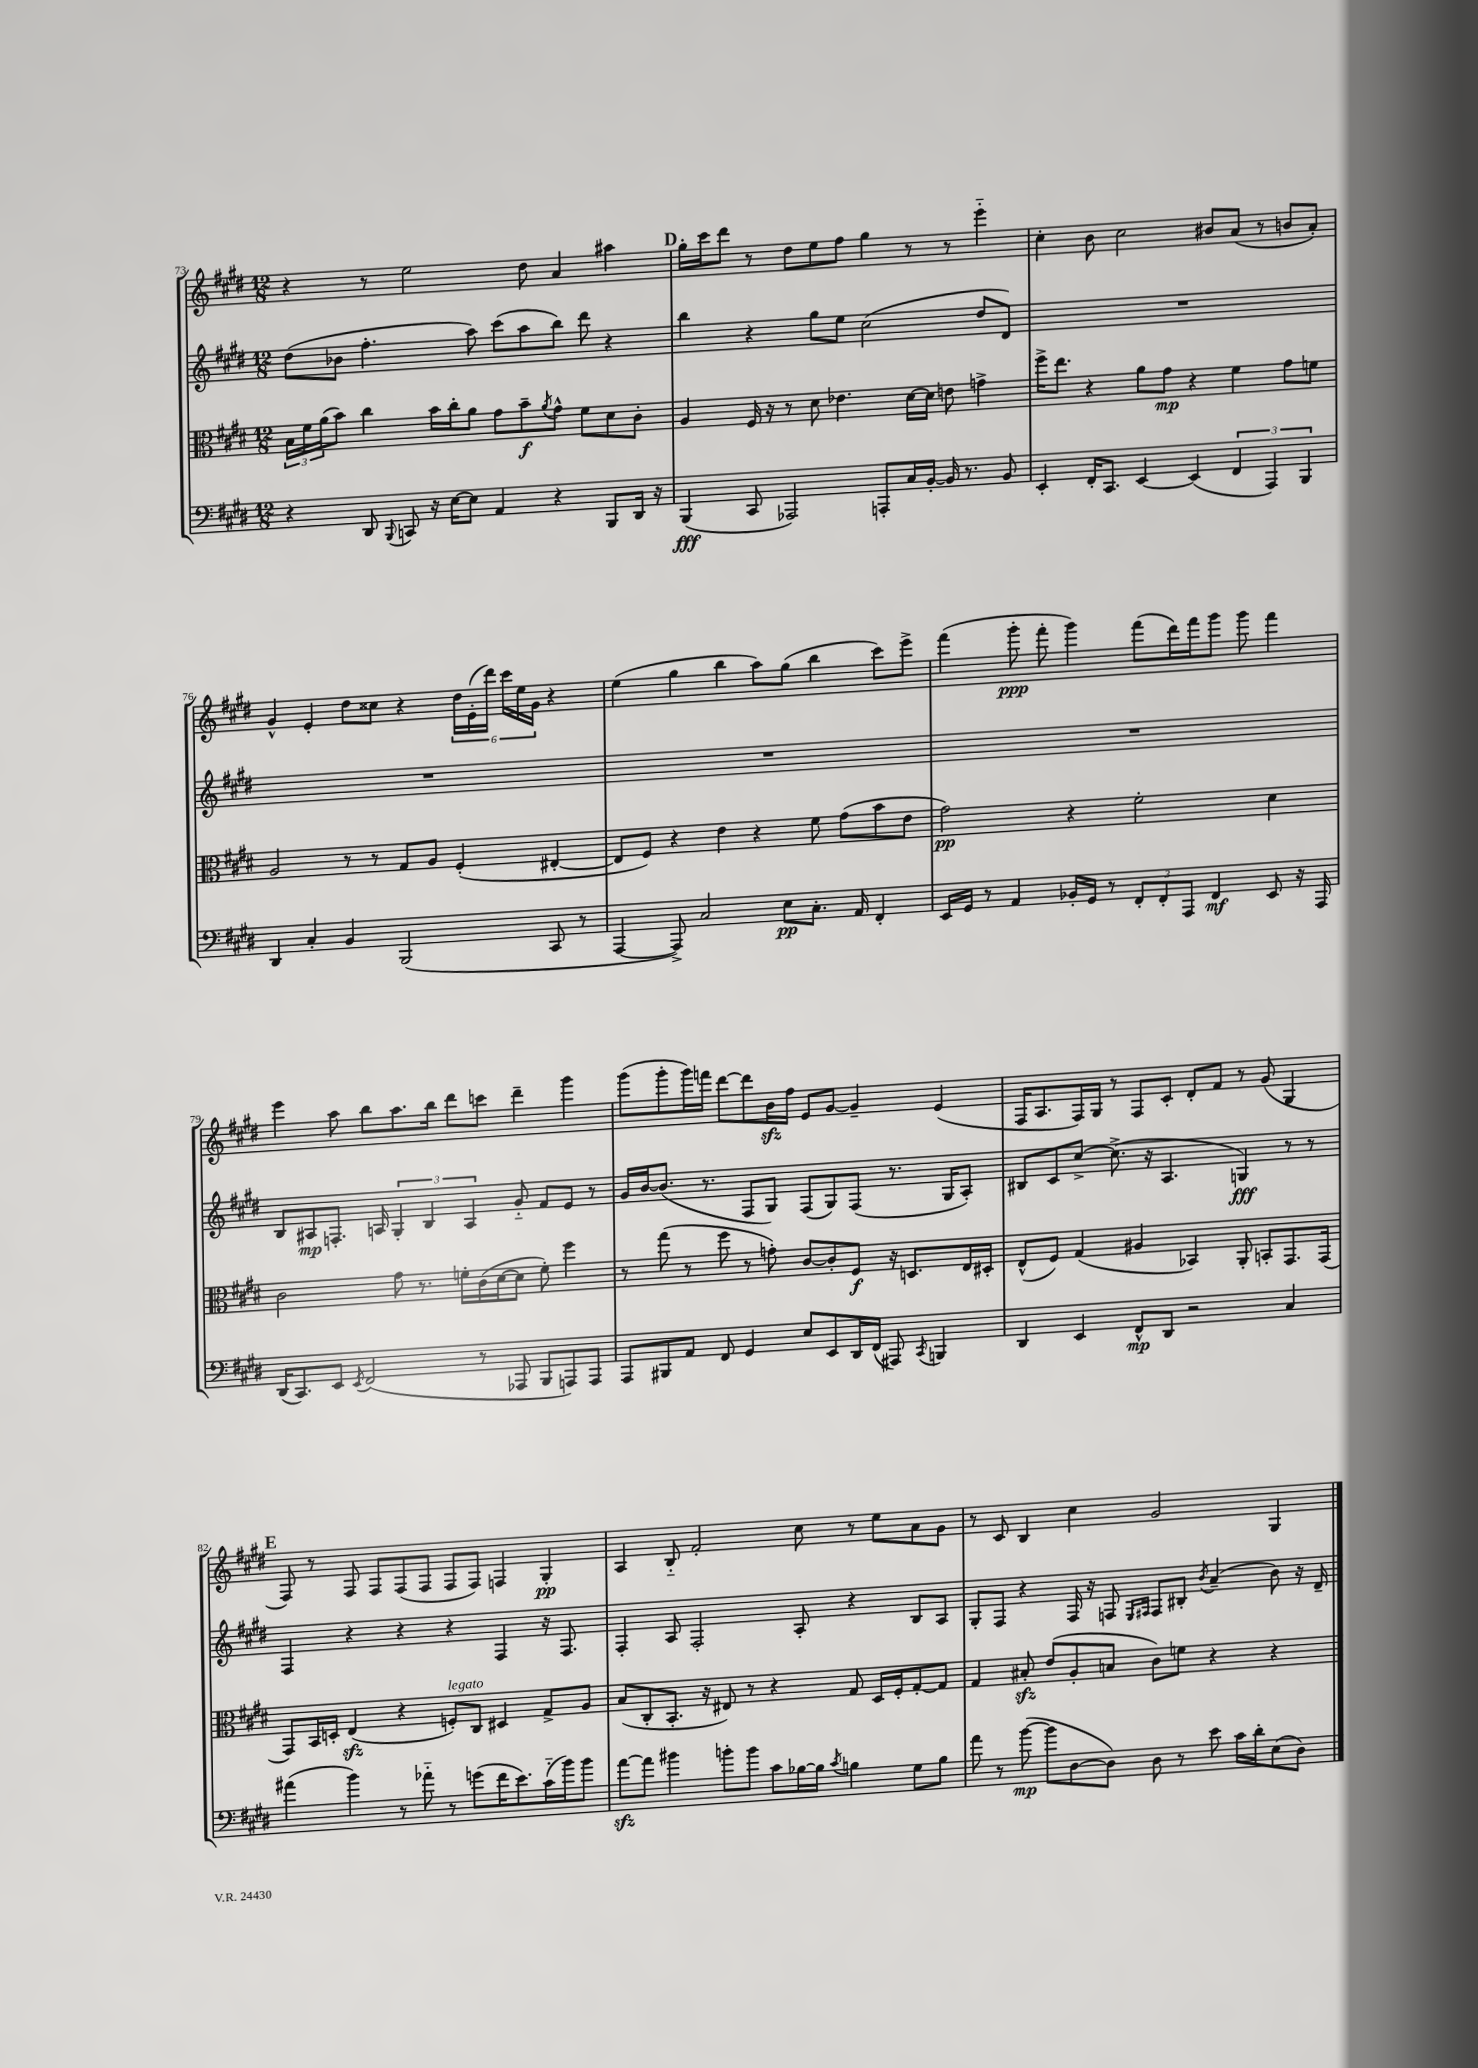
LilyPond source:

<<
\new StaffGroup <<
\new Staff = "s0" {
    \clef treble \key e \major \numericTimeSignature \time 12/8
    r4 r8 e''2 dis''8 a'4 ais''4 |
    \mark \markup { \bold "D" } gis''16-. cis'''16 dis'''8 r8 dis''8 e''8 fis''8 gis''4 r8 r8 e'''4-_ |
    cis''4-. b'8 cis''2 bis'8 a'8( r8 b'8 a'8-.) |
    gis'4-^ e'4-. dis''8 cisis''8 r4 \tuplet 6/4 { dis''16 e'16-.( dis'''16) cis'''16 e''16 gis'16 } r4 |
    e''4( gis''4 b''4 a''8) gis''8( b''4 cis'''8) e'''8-> |
    fis'''4( gis'''8-.\ppp fis'''8-. gis'''4) fis'''8( dis'''16) fis'''16 gis'''8 gis'''8 fis'''4 |
    e'''4 a''8 b''8 a''8. b''16 dis'''8 c'''8 dis'''4-- gis'''4 |
    gis'''8( gis'''8-. gis'''16) f'''16 dis'''8~ dis'''8 b'16\sfz fis''16 e'8 gis'8~ gis'4-- e'4( |
    fis16 a8. fis16) gis16 r8 fis8 cis'8-. dis'8-. fis'8 r8 gis'8( gis4 |
    \mark \markup { \bold "E" } fis8) r8 fis8 fis8 fis8( fis8 fis8 fis8) f4 gis4-.\pp |
    a4 b8-_ fis'2-. cis''8 r8 e''8 a'8 gis'8 |
    r8 cis'8 b4 cis''4 gis'2 gis4 \bar "|." |
}
\new Staff = "s1" {
    \clef treble \key e \major \numericTimeSignature \time 12/8
    dis''8( bes'8 fis''4.-. a''8) cis'''8( a''8 b''8) dis'''8 r4 |
    \mark \markup { \bold "D" } b''4 r4 gis''8 e''8 cis''2( dis''8 dis'8) |
    R1. |
    R1. |
    R1. |
    R1. |
    b8 ais8\mp f8.-. a16 \tuplet 3/2 { gis4-. b4 a4 } gis'8-_ fis'8 e'8 r8 |
    gis'16 b'16~ b'8.( r8. fis8 gis8) fis8( gis8) fis8( r8. gis16 a8-.) |
    bis8 cis'8 cis''8~-> cis''8.->( r16 a4. g4\fff) r8 r8 |
    \mark \markup { \bold "E" } fis4 r4 r4 r4 fis4 r16 fis8. |
    fis4-. a8 fis2-. a8-. r4 b8 a8 |
    gis8-. fis8 r4 fis16 r16 f8 \grace { e16 fis16 } fis8 bis8-. \acciaccatura { b'8 } a'4--( b'8) r16 dis'16-- \bar "|." |
}
\new Staff = "s2" {
    \clef alto \key e \major \numericTimeSignature \time 12/8
    \tuplet 3/2 { b16 fis'16 a'16( } b'8) cis''4 b'16 cis''16-. a'8 gis'8 b'8--\f \acciaccatura { a'8 } gis'8-^ fis'8 dis'8 cis'8-. |
    \mark \markup { \bold "D" } a4 fis16 r16 r8 dis'8 ees'4. dis'16~ dis'16 e'8 g'4-> |
    fis''16-> e''8. r4 a'8 gis'8\mp r4 fis'4 gis'8 f'8 |
    a2 r8 r8 gis8 a8 fis4-.( eis4~-. |
    eis8 fis8) r4 e'4 r4 fis'8 gis'8( b'8 e'8 |
    gis'2\pp) r4 fis'2-. dis'4 |
    cis'2 gis'8 r8. f'16-. cis'16( dis'16~ dis'8 f'8-.) fis''4 |
    r8 gis''8( r8 fis''8 r8 g'8-.) cis'8~ cis'8-. fis8\f r16 d8. e16 dis16-. |
    e8-^( fis8) gis4( ais4 bes,4) a,8-. b,8-. gis,8. gis,16( |
    \mark \markup { \bold "E" } gis,8) b,16 d16-. e4\sfz( r4 f8-.^\markup { \italic "legato" }) cis8 dis4 gis8-> a8 |
    b8( cis8-. b,8.-. r16 eis8) r8 r4 gis8 dis16 fis16-. gis8~-. gis8 |
    gis4 bis8-.\sfz e'8( a8-. b8 cis'8) f'8 r4 r4 \bar "|." |
}
\new Staff = "s3" {
    \clef bass \key e \major \numericTimeSignature \time 12/8
    r4 dis,8 \appoggiatura { b,,8 } c,8 r16 e16~ e8 a,4 r4 b,,8 dis,16 r16 |
    \mark \markup { \bold "D" } b,,4\fff( cis,8 aes,,2) a,,8-. cis16 b,16~-. b,16 r8. b,8 |
    e,4-. fis,16-. cis,8. e,4~ e,4( \tuplet 3/2 { fis,4 a,,4) b,,4 } |
    dis,4 cis4-. b,4 b,,2( cis,8 r8 |
    a,,4~ a,,8->) cis2 e8\pp cis8.-. a,16 fis,4-. |
    e,16 gis,16 r8 a,4 bes,16-. gis,16 r8 \tuplet 3/2 { fis,8-. fis,8-. a,,8 } fis,4\mf e,8 r16 a,,16 |
    dis,16( cis,8.) e,8 \acciaccatura { e,8 } fis,2( r8 aes,,8 b,,8 a,,8) a,,8 |
    a,,8 bis,,8 a,8 fis,8 gis,4 e8 e,8 dis,16 fis,16( ais,,8) \acciaccatura { cis,8 } b,,4 |
    dis,4 e,4 fis,8-^\mp dis,8 r2 cis4 |
    \mark \markup { \bold "E" } ais'4( b'4) r8 aes'8-_ r8 g'8( fis'16 e'8.) cis'16-_( b'16) b'8 |
    a'8~\sfz a'8 bis'4 b'8-. b'8 cis'8 bes16~ bes16 \acciaccatura { cis'8 } b4 gis8 b8 |
    a'8 r8 b'8~\mp( b'8 dis8~ dis8) dis8 r8 e'8 cis'16 dis'16-. e8( dis8) \bar "|." |
}
>>
>>
\layout { \context { \Score currentBarNumber = #73 } }
